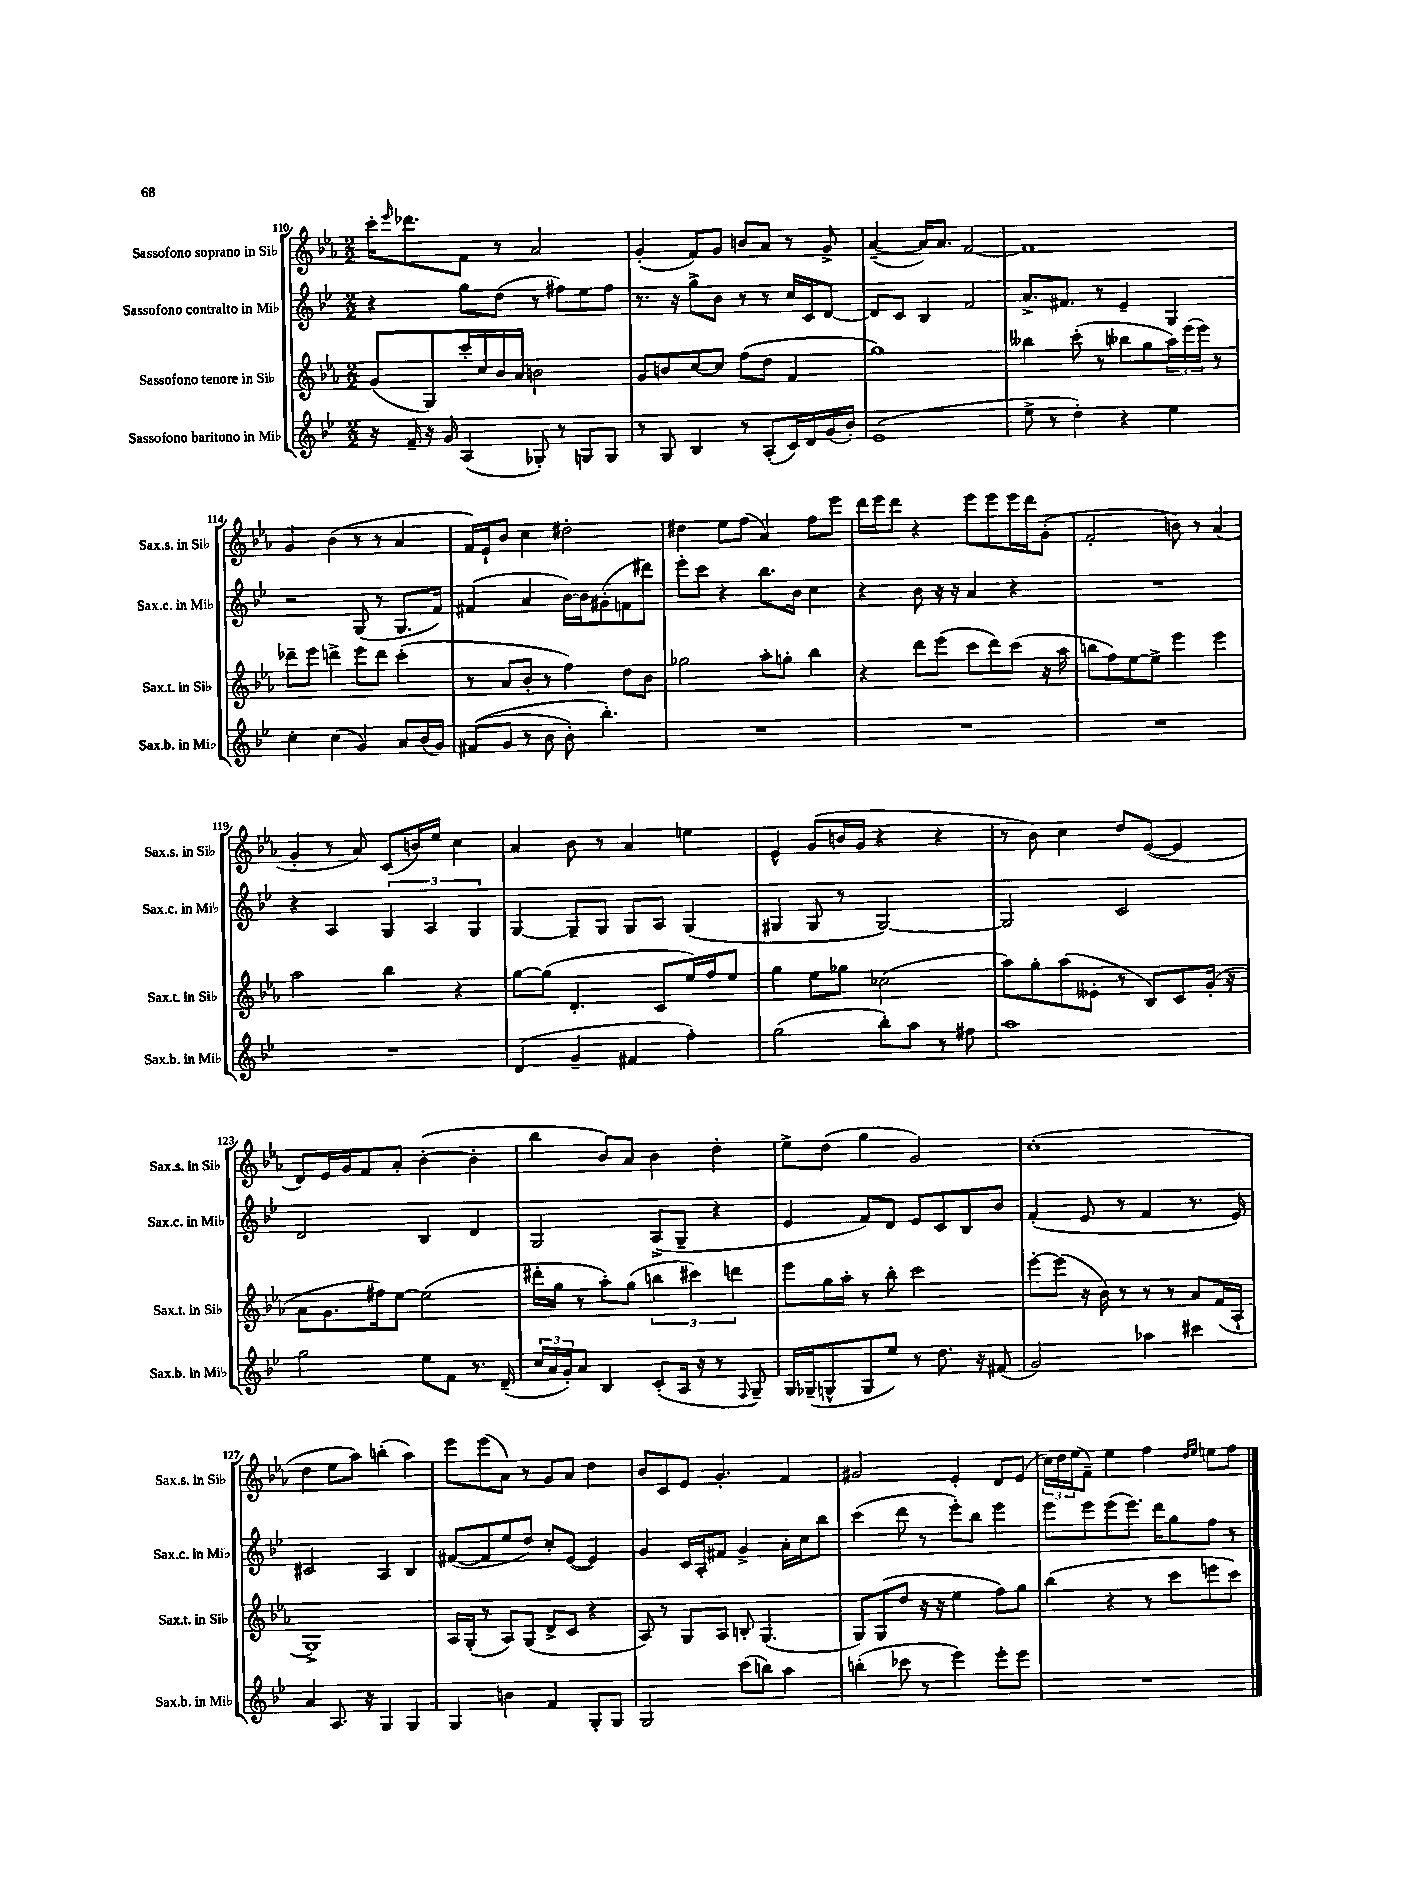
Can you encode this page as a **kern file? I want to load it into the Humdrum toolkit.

**kern	**kern	**kern	**kern
*staff4	*staff3	*staff2	*staff1
*clefG2	*clefG2	*clefG2	*clefG2
*k[b-e-]	*k[b-e-a-]	*k[b-e-]	*k[b-e-a-]
*M2/2	*M2/2	*M2/2	*M2/2
16r	(8g	4r	16ccc'
.	.	.	16qqeee-
16f~	.	.	8.ddd-
16r	8G)	.	.
16g	.	.	.
(4A	16ccc'	8gg	8f
.	16cc	.	.
.	16b-	(8dd	8r
.	16a-	.	.
8G-')	2b	8r	2a-
8r	.	8ff#)	.
8G	.	8ee-	.
8G	.	8ff#	.
=	=	=	=
8r	8g	8.r	(4g'
8G	8b	.	.
.	.	16r	.
4B-	[8cc	8gg^	8f)
.	8cc]	8b-	8g
8r	(8ff	8r	8b
(8A'	8dd	8r	8a-
16c)	4f	16cc	8r
16d	.	16c	.
(16g	.	[8d	8g^
16b-')	.	.	.
=	=	=	=
(1e-	1gg)	8d]	([4a-~
.	.	8c	.
.	.	4B-	16a-])
.	.	.	8.a-
.	.	2f	[2f
=	=	=	=
8ee-^	4bb--	8.a^	1f]
8r	.	.	.
.	.	8.f#	.
4dd')	(8ccc'	.	.
.	8r	8r	.
4r	8bb-	4e-~	.
.	8gg	.	.
4ee-	24aa-)	4G	.
.	(24eee-	.	.
.	24eee-)	.	.
.	8r	.	.
=	=	=	=
4cc'	8ddd-~	2r	4g
.	8eee-	.	.
(4cc	4ddd^	.	(4b-
4g)	8eee-	(8G	8r
.	8ddd	8r	8r
8a	(4ccc'	8.G	4a-
(16b-	.	.	.
16g)	.	16f)	.
=	=	=	=
&((8f#	8r	(4f#	16f)
.	.	.	16e-`
8g	8a-	.	8b-
8r	8b-'	4a	4cc
8b-	8r	.	.
8b-')	4ff)	[16b-)	2dd#'
.	.	16b-]	.
4.bb-'&)	.	(8g#'	.
.	8dd	8f	.
.	8b-	8ddd#)	.
=	=	=	=
1r	2gg-	8eee-'	4dd#
.	.	8ccc	.
.	.	4r	8ee-
.	.	.	(8ff
.	8aa-'	8.bb-	4a-)
.	8gg'	.	.
.	.	16b-	.
.	4bb-	4cc	8ff
.	.	.	8eee-
=	=	=	=
1r	4r	4r	16ddd
.	.	.	16eee-
.	.	.	8ddd
.	8ddd	8b-	4r
.	(8eee-	16r	.
.	.	16r	.
.	8ccc	4a	8eee-
.	8ddd)	.	8eee-
.	(8ccc	4r	16eee-
.	.	.	16ddd
.	16r	.	(8g'
.	16aa-	.	.
=	=	=	=
1r	8bb	1r	2f'
.	8ff)	.	.
.	[8ee-	.	.
.	8ee-^]	.	.
.	4eee-	.	8b)
.	.	.	8r
.	4eee-	.	(4a-
=	=	=	=
1r	2aa-	4r	4g'
.	.	4A	8r
.	.	.	8a-)
.	4bb-	6G	(8c
.	.	.	16b)
.	.	6A	.
.	.	.	16ee-
.	4r	.	4cc
.	.	6G	.
=	=	=	=
(4d	[8gg	[4G	4a-
.	(8gg]	.	.
4g~	4.d'	8G~]	8b-
.	.	8G	8r
4f#	.	8G	4a-
.	8c	8A	.
4ff')	16ee-)	(4G	4ee
.	16ff	.	.
.	8ee-	.	.
=	=	=	=
(2gg	4gg	4G#	4e-^^
.	8ee-	8G#	(8g
.	8gg-	8r	16b
.	.	.	16g
8bb-')	(2cc-	[2G#)	4r
8aa	.	.	.
8r	.	.	4r
8ff#	.	.	.
=	=	=	=
1aa	8aa-)	2G#]	8r
.	8gg'	.	8b-)
.	(8aa-	.	4cc
.	8e--'	.	.
.	8r	2c	8dd
.	8B-)	.	([8e-
.	8c	.	4e-]
.	(16g'	.	.
.	16r	.	.
=	=	=	=
2gg	8a-	2d	8d)
.	8.g	.	16e-
.	.	.	16g
.	.	.	8f
.	16ff#)	.	.
.	[8ee-	.	8a-'
8ee-	(2ee-]	4B-	([4b-'
8f	.	.	.
8.r	.	4d	4b-']
(16d~	.	.	.
=	=	=	=
24cc	16ddd#'	2G	4bb-
24a	.	.	.
.	16gg	.	.
24g')	.	.	.
8a	8r	.	.
4B-	8aa-')	.	8b-)
.	(8gg	.	8a-
(8c'	6bb	(8A^	4b-
16A	.	8G~	.
.	6ccc#)	.	.
16r	.	.	.
8r	.	4r	4dd'
.	6ddd	.	.
8qqF	.	.	.
8G~)	.	.	.
=	=	=	=
16G	8eee-	4e-	8ee-^
(16G-~	.	.	.
8G^^	16gg	.	(8dd
.	16aa-'	.	.
8G	8r	8f)	4gg
8ee-)	8bb-'	8d	.
8r	2ccc	8e-	2g)
8.dd	.	8c	.
.	.	8B-	.
16r	.	.	.
(8f#	.	8b-	.
=	=	=	=
2g)	[8eee-'	(4f'	(1cc'
.	(8eee-]	.	.
.	16r	8e-	.
.	16b-)	.	.
.	8r	8r	.
4aa-	8r	4f	.
.	8r	.	.
4ccc#	8a-	8.r	.
.	(16f	.	.
.	16A-`	16e-)	.
=	=	=	=
4a	1G^)	2c#	4dd
8.A	.	.	8ee-
.	.	.	8aa-)
16r	.	.	.
4G	.	4A	(4bb'
4G	.	4B-	4aa-)
=	=	=	=
4G	16A-	([8f#	8eee-
.	(16G'	.	.
.	8r	8f#]	(8eee-
4b	8A-)	8ee-	8a-)
.	(8G	8dd)	8r
4f	8d^	8cc'	8g
.	8c	([8e-	8a-
8G'	4r	4e-])	4dd
8G	.	.	.
=	=	=	=
2G	8A-)	4g	8b-
.	8r	.	8c
.	8G	16c	8e-
.	.	16A'	.
.	8A-	8f#	4.g'
(8ccc	8B'	4g^	.
8bb)	(4.G	.	.
4aa	.	16a'	4f
.	.	16cc	.
.	.	8bb-	.
=	=	=	=
(4bb'	8G)	(4ccc	2g#
.	(8G	.	.
8ccc-	8dd	8ddd	.
8r	16r	8r	.
.	16r	.	.
4eee-)	4ee-	8eee-')	4e-'
.	.	8bb-	.
8eee-'	8ff)	4eee-	8d
8eee-	8gg	.	(8e-
=	=	=	=
1r	(4bb-	8eee-	24cc)
.	.	.	24dd
.	.	.	(24ee-
.	.	8eee-	8f~)
.	4r	(8eee-	4ee-
.	.	8.eee-)	.
.	8r	.	4ff
.	.	16ddd	.
.	8ccc	8gg	.
.	.	.	16qqdd
.	.	.	16qqee-
.	8eee	8ff	8ee
.	8ccc)	8r	8ff
==	==	==	==
*-	*-	*-	*-
